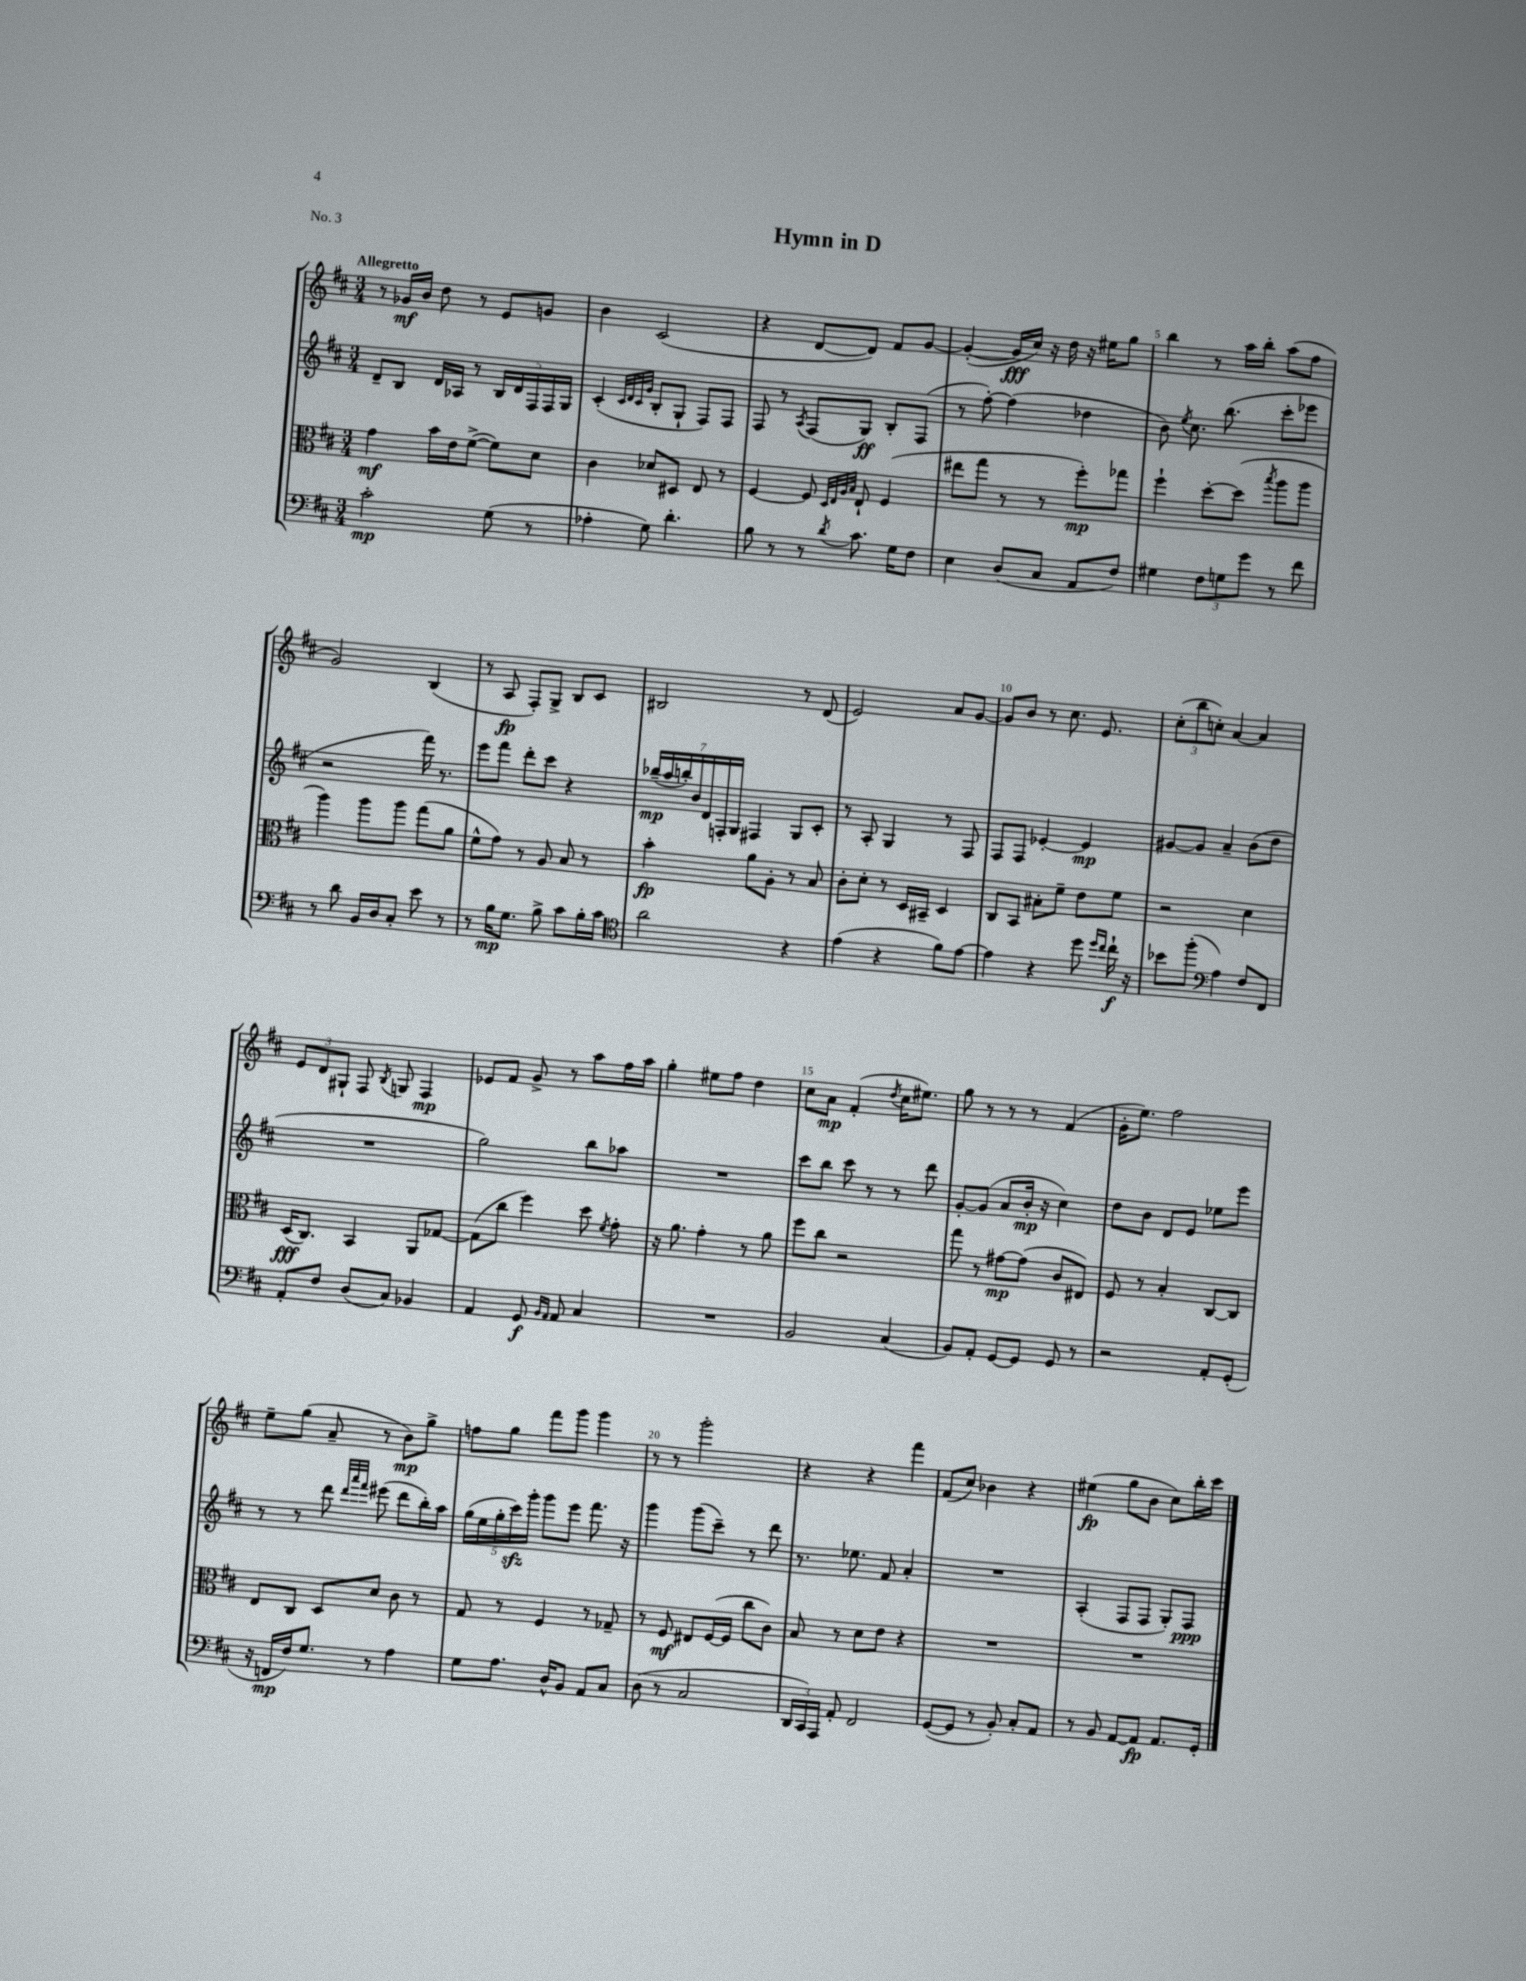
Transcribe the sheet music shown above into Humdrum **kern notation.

**kern	**kern	**kern	**kern
*staff4	*staff3	*staff2	*staff1
*clefF4	*clefC3	*clefG2	*clefG2
*k[f#c#]	*k[f#c#]	*k[f#c#]	*k[f#c#]
*M3/4	*M3/4	*M3/4	*M3/4
2c#'\	4g\	8d~/L	8r
.	.	8B/J	16g-/LL
.	.	.	16b/JJ
.	16b\LL	16d/LL	8dd\
.	16e\J	16A-/JJ	.
.	([8f#^\J	8r	8r
(8G\	8f#\]L)	20B/LL	8e/L
.	.	20d/	.
.	.	20F#/	.
8r	8d\J	.	8g/J
.	.	20F#/	.
.	.	20G/JJ	.
=	=	=	=
4A-'\	4c#\	(4c#'/	4b\
.	.	32qqc#/LLL	.
.	.	32qqd/	.
.	.	32qqc#/	.
.	.	32qqg/JJJ	.
8G\)	8d-/L	8B'/L	(2c#/
4.d'\	8D#/J	8G`/J	.
.	8E/	8F#/L)	.
.	8r	8F#/J	.
=	=	=	=
8B\	[4F#/	8F#/	4r
8r	.	8r	.
.	.	8qA/	.
8r	8F#/]	(8F#/L	[8d/L
.	32qqD/LLL	.	.
.	32qqE/	.	.
.	32qqA/	.	.
8qd/	32qqB/JJJ	.	.
8.c#\	8E`/	8G/J)	8d/]J)
.	(4F#/	8B'/L	8f#/L
16G\LK	.	.	.
8F#\J	.	(8F#/J	[8g/J
=	=	=	=
4E\	8ee#\L	8r	(4g'/_
.	8gg\J	[8ff#'\)	.
(8D/L	8r	(4ff#\]	16g/]LL
.	.	.	16cc#/JJ)
8C#/J	8r	.	16r
.	.	.	16dd\
8AA/L	8ff#'\L)	4dd-\	16r
.	.	.	16ee#\LK
8F#/J)	8gg-\J	.	8gg\J
=	=	=	=
4G#\	4ff#`\	8b\)	4bb\
.	.	8qee/	.
.	.	8.cc#\	.
12F#\L	[8dd'\L	.	8r
.	.	(8.bb\	.
12G\	.	.	.
.	(8dd\]J	.	16aa\LL
12g\J	.	.	.
.	.	.	16bb'\JJ
.	8qbb/	.	.
8r	8aa\L	8ccc#'\L	(8aa\L
8f#\	8aa\J	8eee-\J	8ff#\J
=	=	=	=
8r	4aa\)	2r	2g/)
8d\	.	.	.
16BB/LL	8aa\L	.	.
16D/J	.	.	.
8C#'/J	8aa\J	.	.
8e\	(8gg\L	16fff#\)	(4B/
.	.	8.r	.
8r	8a\J	.	.
=	=	=	=
8r	8f#^^\L	8eee\L	8r
16B\LK	8g\J)	8fff#\J	8A/
8.G\J	.	.	.
.	8r	8ddd'\L	8F#'/L)
8B^\	8A/	8ccc#\J	8G^/J
8c#\L	8B/	4r	8B/L
16B'\L	8r	.	8c#/J
16c#\JJ	.	.	.
=	=	=	=
*clefC4	*	*	*
2a\	4b'\	(28bb-~/LL	2B#/
.	.	28aa/	.
.	.	28bb'/)	.
.	.	28b/	.
.	.	28d/	.
.	.	28F'/	.
.	.	28G/JJ	.
.	8a\L	4F#/	.
.	8A'\J	.	.
4r	8r	8G/L	8r
.	8B/	8c#'/J	(8d/
=	=	=	=
(4e\	8c#'\L	8r	2e/)
.	8d'\J	8A'/	.
4r	8r	4G/	.
.	16D/LL	.	.
.	16BB#~/JJ	.	.
8f#\L)	4D/	8r	8a/L
[8e\J	.	8F#/	[8g/J
=	=	=	=
4e\]	8C#/L	8F#/L	8g/]L
.	8BB/J	8F#/J	8b/J
4r	8B#'\L	[4e-'/	8r
.	8f#~\J	.	8.cc#\
8dd\	8e\L	4e-/]	.
.	.	.	8.e/
16qqdd/LL	.	.	.
16qqcc#/JJ	.	.	.
16cc#`\	8f#\J	.	.
16r	.	.	.
=	=	=	=
8b-\L	2r	[8g#/L	(12cc#'\L
.	.	.	12bb\
(8ff#'\J	.	8g#/]J	.
.	.	.	12cc'\J)
*clefF4	*	*	*
4A\)	.	4a~/	[4a/
8F#/L	4d\	(8b\L	4a/]
8FF#/J	.	8dd\J	.
=	=	=	=
8AA'/L	(16D/LK	2.r	12e/L
.	8.C#/J)	.	.
.	.	.	12d/
8F#/J	.	.	.
.	.	.	12G#`/J
(8D/L	4BB/	.	8F#/
.	.	.	8qB/
8C#/J)	.	.	8G/
4BB-/	8AA/L	.	4F#/
.	[8G-/J	.	.
=	=	=	=
4AA/	(8G-\]L	2gg\)	8e-/L
.	8cc#\J	.	8f#/J
8GG/	4ff#\)	.	8g^/
16qqBB/LL	.	.	.
16qqAA/JJ	.	.	.
8AA/	.	.	8r
4C#/	8dd\	8bb\L	8aa\L
.	8qf#/	.	.
.	8g'\	8aa-\J	16ff#\L
.	.	.	16aa\JJ
=	=	=	=
2.r	16r	2.r	4gg'\
.	8.a\	.	.
.	4g'\	.	8ee#\L
.	.	.	8ff#\J
.	8r	.	4dd\
.	8a\	.	.
=	=	=	=
2BB/	8ff#\L	8ccc#\L	8cc#\L
.	8cc#\J	8bb\J	8a\J
.	2r	8ccc#\	(4f#'/
.	.	8r	.
.	.	.	8qdd/
(4C#/	.	8r	16cc#\LK
.	.	.	8.ee#\J)
.	.	8ddd\	.
=	=	=	=
8BB/L)	8gg\	[8g'/L	8gg\
8AA'/J	8r	(8g/]J	8r
[8GG/L	[8g#\L	8a/L	8r
8GG/]J	(8g#\]J	16b'/Jk	8r
.	.	16r	.
8GG/	8c#/L	4cc#\)	(4f#/
8r	8E#/J)	.	.
=	=	=	=
2r	8F#/	8dd\L	16g'\LK
.	.	.	8.ee\J)
.	8r	8b\J	.
.	4B'/	8d/L	2ff#\
.	.	8e/J	.
8AA'/L	[8C#/L	8ee-\L	.
(8GG'/J	8C#/]J	8eee\J	.
=	=	=	=
16r	8E/L	8r	8ee~\L
16FF/LL	.	.	.
16F#/J)	8C#/J	8r	(8gg\J
8.G/J	.	.	.
.	8D/L	8ddd\	8a~/
.	.	32qqddd/LLL	.
.	.	32qqaaa/	.
.	.	32qqfff#/JJJ	.
8r	8d/J	(8eee#\	8r
4A\	8c#\	8ddd\L	8b\L)
.	8r	16bb'\L)	8gg^\J
.	.	16aa\JJ	.
=	=	=	=
8G\L	8G/	(20gg\LL	8ff\L
.	.	20ee\	.
.	.	20gg'\	.
8.A\J	8r	.	8gg\J
.	.	20ccc#\)	.
.	.	20ggg'\JJ	.
.	4F#/	8ggg\L	8fff#\L
16D^^/LK	.	.	.
8BB/J	.	8eee\J	8ggg\J
8AA/L	8r	8.fff#\	4ggg\
8C#/J	8G-~/	.	.
.	.	16r	.
=	=	=	=
(8D\	8r	4ggg\	8r
8r	8F#/	.	8r
2C#/	8E#/L	(8ggg\L	2ggg'\
.	([16F#/L	8ccc#~\J)	.
.	16F#/]JJ	.	.
.	8cc#\L	8r	.
.	8c#\J)	8ddd\	.
=	=	=	=
24DD/LL	8B/	8.r	4r
24CC#/)	.	.	.
24AAA/JJ	.	.	.
8AA'/	8r	.	.
.	.	8.ee-\	.
2FF#/	8d\L	.	4r
.	8e\J	8f#/	.
.	4r	4a'/	4fff#\
=	=	=	=
([8GG/L	2.r	2.r	(8f#/L
8GG/]J	.	.	8cc#/J)
8r	.	.	4b-\
8BB'/)	.	.	.
8C#'/L	.	.	4r
8AA/J	.	.	.
=	=	=	=
8r	2.r	(4A'/	(4ee#\
8BB/	.	.	.
[8AA/L	.	8F#/L	8gg\L
8AA/]J	.	8F#/J	8b\J
8.AA/L	.	8G'/L)	8cc#\L)
.	.	8F#/J	16bb'\L
16GG'/Jk	.	.	16ccc#\JJ
==	==	==	==
*-	*-	*-	*-
